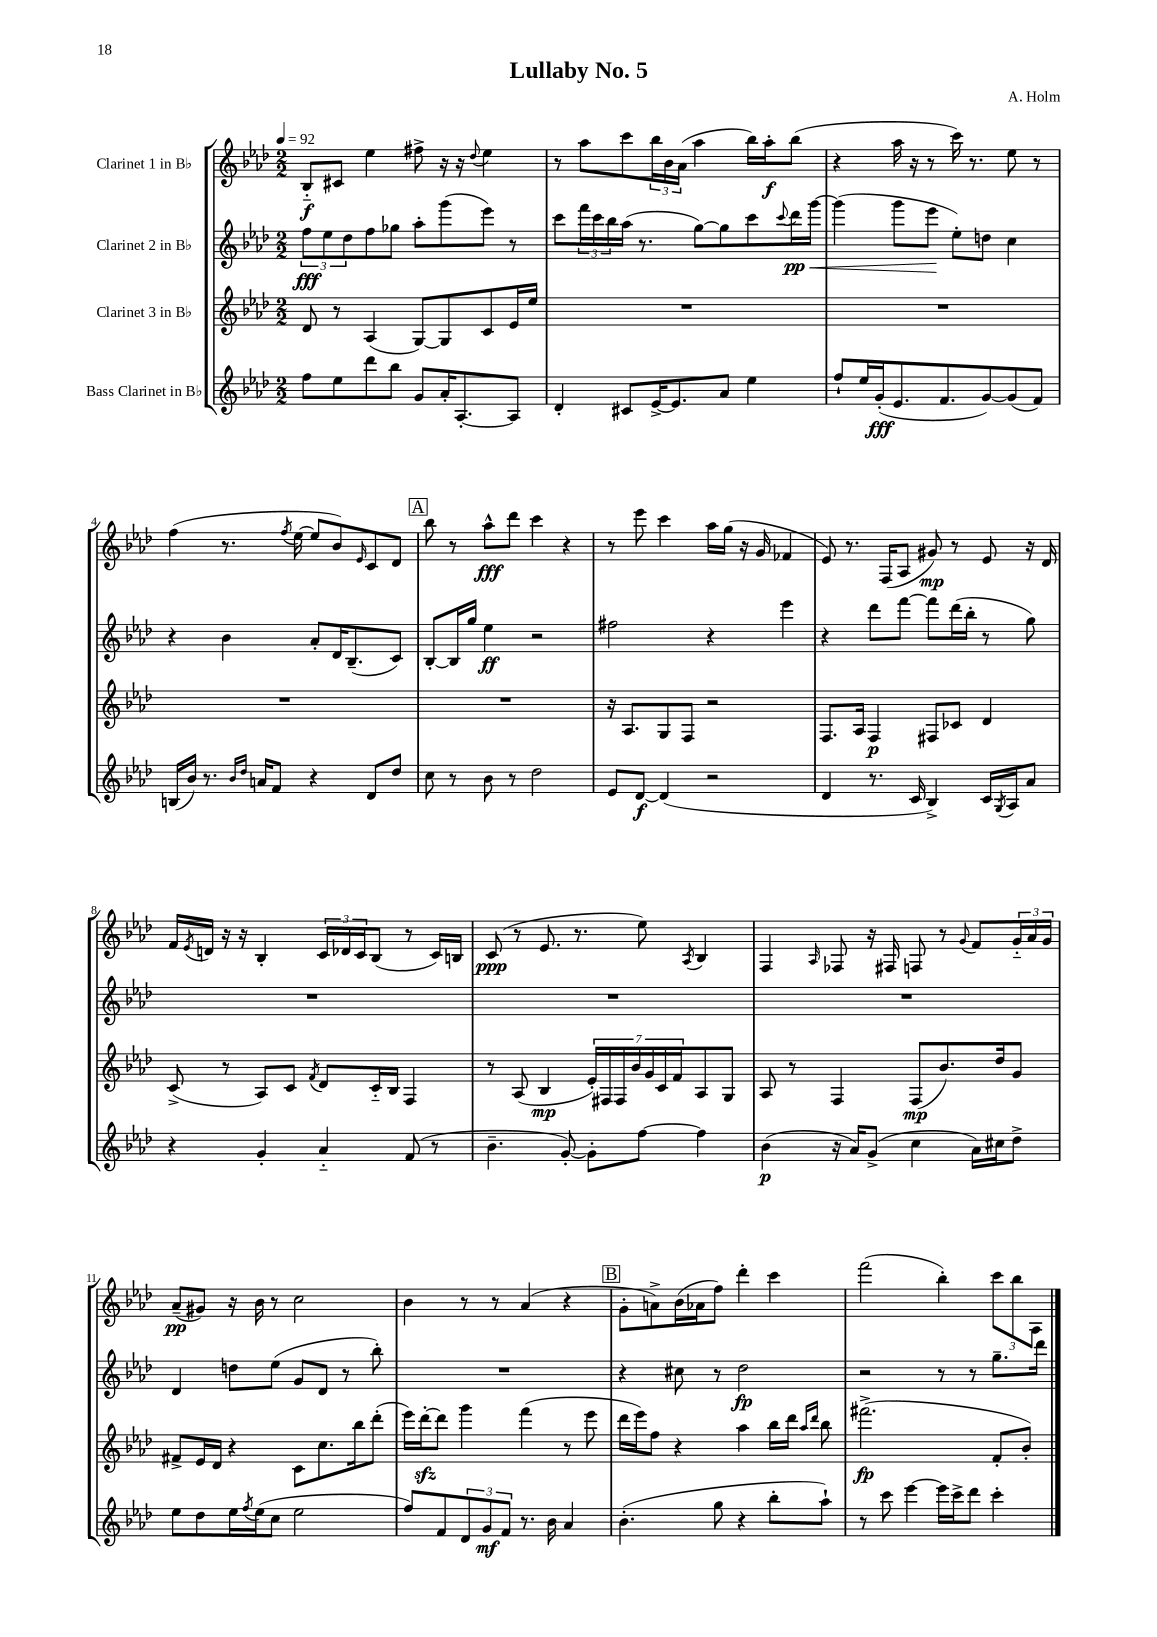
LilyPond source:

\header { title = "Lullaby No. 5" composer = "A. Holm" }
<<
\new StaffGroup <<
\new Staff = "s0" \with { instrumentName = "Clarinet 1 in Bb" } {
    \clef treble \key aes \major \numericTimeSignature \time 2/2 \tempo 4 = 92
    bes8-_\f cis'8 ees''4 fis''8-> r16 r16 \appoggiatura { des''8 } ees''4 |
    r8 aes''8 c'''8 \tuplet 3/2 { bes''16 bes'16 aes'16( } aes''4 bes''16) aes''16-.\f bes''8( |
    r4 aes''16 r16 r8 c'''16) r8. ees''8 r8 |
    f''4( r8. \acciaccatura { f''8 } ees''16~ ees''8 bes'8) \grace { ees'16 } c'8 des'8 |
    \mark \markup { \box "A" } bes''8 r8 aes''8-^\fff des'''8 c'''4 r4 |
    r8 ees'''8 c'''4 aes''16 g''16( r16 g'16 fes'4 |
    ees'8) r8. f16( aes8 gis'8\mp) r8 ees'8 r16 des'16 |
    f'16 \acciaccatura { ees'8 } d'16 r16 r16 bes4-. \tuplet 3/2 { c'16 des'16 c'16 } bes8( r8 c'16) b16 |
    c'8\ppp( r8 ees'8. r8. ees''8) \acciaccatura { aes8 } bes4 |
    f4 \grace { aes16 } fes8 r16 fis16 f8 r8 \appoggiatura { g'8 } f'8 \tuplet 3/2 { g'16-_ aes'16 g'16 } |
    aes'8--\pp( gis'8) r16 bes'16 r8 c''2 |
    bes'4 r8 r8 aes'4( r4 |
    \mark \markup { \box "B" } g'8-. a'8->) bes'16( aes'16 f''8) des'''4-. c'''4 |
    f'''2( bes''4-.) \tuplet 3/2 { c'''8 bes''8 aes8 } \bar "|." |
}
\new Staff = "s1" \with { instrumentName = "Clarinet 2 in Bb" } {
    \clef treble \key aes \major \numericTimeSignature \time 2/2
    \tuplet 3/2 { f''8\fff ees''8 des''8 } f''8 ges''8 aes''8-. g'''8( ees'''8) r8 |
    c'''8 \tuplet 3/2 { f'''16 c'''16 bes''16 } aes''16( r8. g''8~) g''8 c'''8 \appoggiatura { c'''8 } des'''16\pp g'''16~\< |
    g'''4( g'''8 ees'''8\! ees''8-.) d''8 c''4 |
    r4 bes'4 aes'8-. des'16 bes8.--( c'8) |
    \mark \markup { \box "A" } bes8~-. bes16 g''16 ees''4\ff r2 |
    fis''2 r4 ees'''4 |
    r4 des'''8 f'''8~ f'''8 des'''16( bes''16-. r8 g''8) |
    R1 |
    R1 |
    R1 |
    des'4 d''8 ees''8( g'8 des'8 r8 bes''8-.) |
    R1 |
    \mark \markup { \box "B" } r4 cis''8 r8 des''2\fp |
    r2 r8 r8 g''8.-- des'''16 \bar "|." |
}
\new Staff = "s2" \with { instrumentName = "Clarinet 3 in Bb" } {
    \clef treble \key aes \major \numericTimeSignature \time 2/2
    des'8 r8 aes4( g8~) g8 c'8 ees'16 ees''16 |
    R1 |
    R1 |
    R1 |
    \mark \markup { \box "A" } R1 |
    r16 aes8. g8 f8 r2 |
    f8. aes16 f4\p fis8 ces'8 des'4 |
    c'8->( r8 aes8) c'8 \acciaccatura { f'8 } des'8 c'16-_ bes16 f4 |
    r8 aes8( bes4\mp \tuplet 7/4 { ees'16-.) fis16 fis16 bes'16 g'16 c'16 f'16 } aes8 g8 |
    aes8 r8 f4 f8\mp( bes'8.) des''16 g'8 |
    fis'8-> ees'16 des'16 r4 c'8 c''8. bes''16 des'''8-.( |
    ees'''16) des'''16~-.\sfz des'''8 g'''4 f'''4( r8 ees'''8 |
    \mark \markup { \box "B" } des'''16 ees'''16) f''8 r4 aes''4 bes''16 des'''16 \grace { aes''16 des'''16 } bes''8 |
    fis'''2.->\fp( f'8-. bes'8-.) \bar "|." |
}
\new Staff = "s3" \with { instrumentName = "Bass Clarinet in Bb" } {
    \clef treble \key aes \major \numericTimeSignature \time 2/2
    f''8 ees''8 des'''8 bes''8 g'8 aes'16-. aes8.~-. aes8 |
    des'4-. cis'8 ees'16~-> ees'8. aes'8 ees''4 |
    f''8-! ees''16 g'16-.\fff( ees'8. f'8. g'8~) g'8( f'8) |
    b16( bes'16) r8. \grace { bes'16 des''16 } a'16 f'8 r4 des'8 des''8 |
    \mark \markup { \box "A" } c''8 r8 bes'8 r8 des''2 |
    ees'8 des'8~\f des'4( r2 |
    des'4 r8. c'16 bes4->) c'16 \acciaccatura { g8 } aes16 aes'8 |
    r4 g'4-. aes'4-_ f'8( r8 |
    bes'4.-- g'8~-.) g'8-. f''8~ f''4 |
    bes'4\p( r16 aes'16) g'8->( c''4 aes'16) cis''16 des''8-> |
    ees''8 des''8 ees''16 \acciaccatura { f''8 } ees''16( c''8 ees''2 |
    f''8) f'8 \tuplet 3/2 { des'8 g'8\mf f'8 } r8. bes'16 aes'4 |
    \mark \markup { \box "B" } bes'4.-.( g''8 r4 bes''8-. aes''8-!) |
    r8 c'''8 ees'''4~ ees'''16 c'''16-> des'''8 c'''4-. \bar "|." |
}
>>
>>
